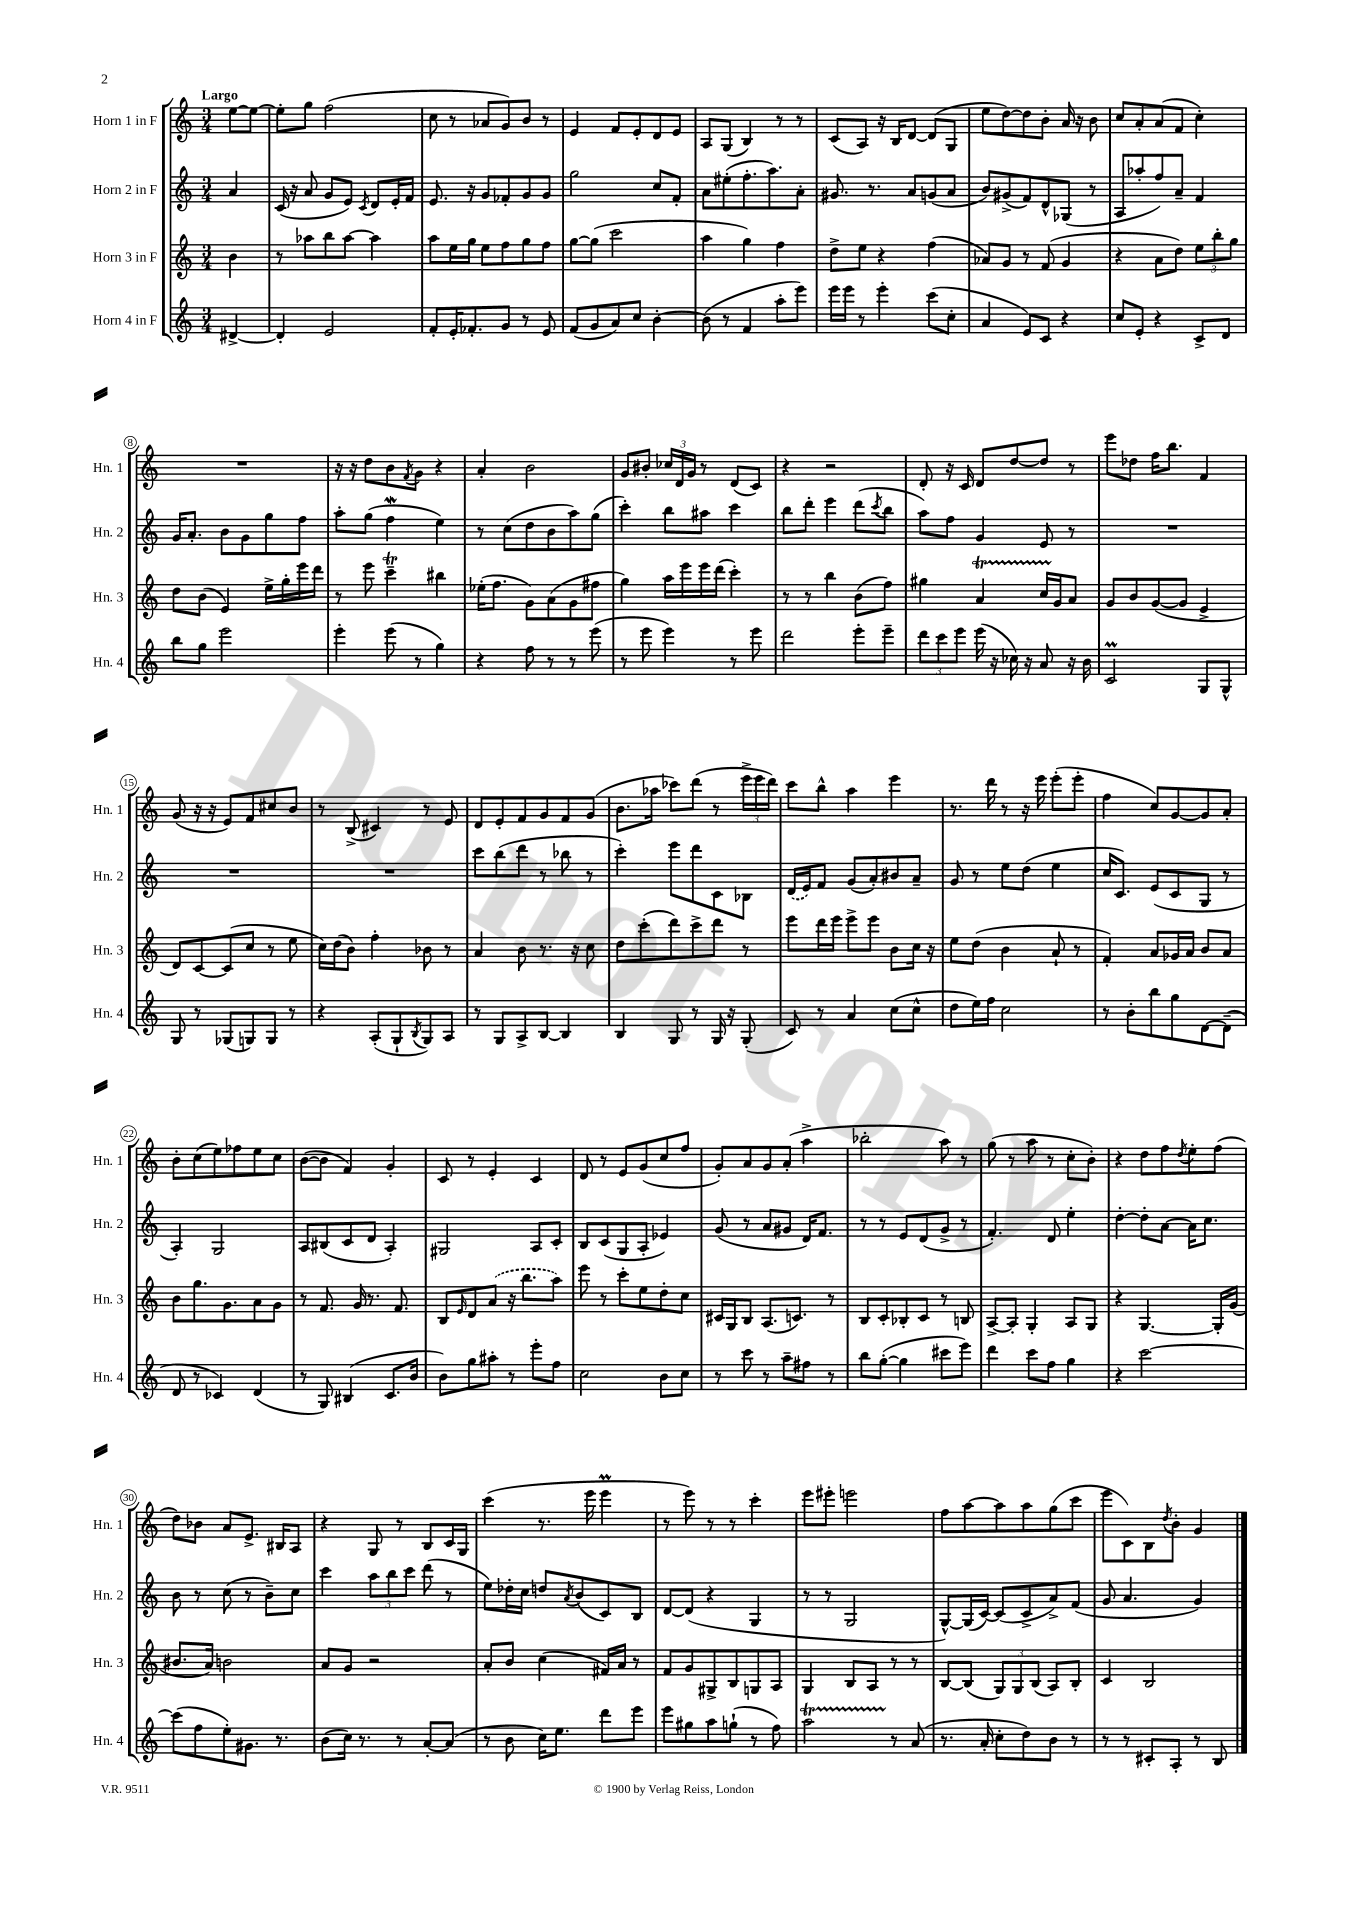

**kern	**kern	**kern	**kern
*part4	*part3	*part2	*part1
*staff4	*staff3	*staff2	*staff1
*I"Horn 4 in F	*I"Horn 3 in F	*I"Horn 2 in F	*I"Horn 1 in F
*I'Hn. 4	*I'Hn. 3	*I'Hn. 2	*I'Hn. 1
*clefG2	*clefG2	*clefG2	*clefG2
*k[]	*k[]	*k[]	*k[]
*M3/4	*M3/4	*M3/4	*M3/4
=	=	=	=
!	!	!	!LO:TX:a:B:t=Largo
[4d#X^/	4b\	4a/	[8ee\L
.	.	.	8ee\J_
=1	=1	=1	=1
4d#'/]	8r	(16c/	8ee'\L]
.	.	16r	.
.	8aa-X\L	8a/	8gg\J
2e/	8bb\	8g/L	(2ff\
.	[8aa-\J	8e/J)	.
.	.	8qc/	.
.	4aa-\]	8d/L	.
.	.	16e'/L	.
.	.	16f/JJ	.
=2	=2	=2	=2
8f'/L	8aa\L	8.e/	8cc\
16e'/K	16ee\L	.	8r
8.f-X'/	16gg\JJ	16r	.
.	8ee\L	8g/L	8a-X/L
8g/J	8ff\	8f-X'/	8g/)
8r	8gg\	8g/	8b/J
8e/	8ff\J	8g/J	8r
=3	=3	=3	=3
(8f/L	[8gg\L	2gg\	4e/
8g/	(8gg\J]	.	.
8a/)	2ccc\	.	8f/L
8cc/J	.	.	8e'/
[4b'\	.	8cc/L	8d/
.	.	8f'/J	8e/J
=4	=4	=4	=4
(8b\]	4aa\	8a\L	8A/L
8r	.	(8ee#X'\	(8G/J
4f/	4gg\)	8.ff'\	4B/)
.	.	8.aa\)	.
8aa'\L	4ff\	.	8r
8eee\J)	.	8a'\J	8r
=5	=5	=5	=5
16eee\LL	8dd^\L	8.g#X/	(8c/L
16eee\JJ	.	.	.
8r	8ee\J	.	8A/J)
.	.	8.r	.
4eee'\	4r	.	16r
.	.	.	16B/KL
.	.	8a/L	[8d/J
(8ccc\L	(4ff\	(8gn/	(8d/L]
8cc'\J	.	8a/J	8G/J
=6	=6	=6	=6
4a/	8a-X/L)	8b/L)	8ee\L
.	8g/J	(8g#X^/	[8dd\)
8e/L)	8r	8f/)	8dd\]
8c/J	(8f/	8d^^/	8b'\J
4r	4g/	(8G-X/J	16a/
.	.	.	16r
.	.	8r	8b\
=7	=7	=7	=7
8cc/L	4r	8A/L	8cc/L
8e'/J	.	8aa-X'/	8a'/
4r	8a\L	8ff/)	(8a/
.	8dd\J)	8a~/J	8f/J
8c^/L	12ee\L	4f/	4cc'\)
.	12bb'\	.	.
8d/J	.	.	.
.	12gg\J	.	.
!!LO:LB:g=z
=8	=8	=8	=8
8bb\L	8dd\L	16g/KL	2.r
.	.	8.a'/J	.
8gg\J	(8b\J	.	.
2eee\	4e/)	8b\L	.
.	.	8g\	.
.	16ee^\LL	8gg\	.
.	16gg'\	.	.
.	16eee\	8ff\J	.
.	16ddd\JJ	.	.
=9	=9	=9	=9
4eee'\	8r	8aa'\L	16r
.	.	.	16r
.	8eee\	(8gg\J	8dd\L
(8eee\	4cccT~\	4ffw\	8b\
.	.	.	8qf/
8r	.	.	8g\J
4gg\)	4bb#X\	4ee\)	4r
=10	=10	=10	=10
4r	(16ee-X'\KL	8r	4a'/
.	8.ff\J	.	.
.	.	(8cc\L	.
8ff\	8g\L)	8dd\	2b\
8r	(8a\	8b\	.
8r	8g\	8aa\)	.
(8eee\	8ff#X\J	(8gg\J	.
=11	=11	=11	=11
8r	4gg\)	4ccc'\)	8g/L
8eee\	.	.	8b#X'/J
4eee\)	16aa\LL	8bb\L	24cc-X/LL
.	.	.	24d/
.	16eee\	.	.
.	.	.	24g/JJ
.	16eee\	8aa#X\J	8r
.	(16ddd\JJ	.	.
8r	4ccc'\)	4ccc\	(8d/L
8eee\	.	.	8c/J)
=12	=12	=12	=12
2ddd\	8r	8bb\L	4r
.	8r	8ddd'\J	.
.	4bb\	4eee\	2r
8eee'\L	(8b\L	(8ddd\L	.
.	.	8qccc/	.
8eee~\J	8ff\J)	8bb\J	.
=13	=13	=13	=13
12ddd\L	4gg#X\	8aa\L)	8d'/
12ccc\	.	.	.
.	.	8ff\J	16r
12eee\J	.	.	.
.	.	.	16c/
(16eee\	4aT/	4g/	8d/L
16r	.	.	.
16cc-X\)	.	.	[8dd/
16r	.	.	.
8a/	16ccTTT/LL	8e/	8dd/J]
.	16g/J	.	.
16r	8a/J	8r	8r
16b\	.	.	.
=14	=14	=14	=14
2cM/	8g/L	2.r	8eee\L
.	8b/	.	8dd-X\J
.	([8g/	.	16ff\KL
.	.	.	8.bb\J
.	8g/J]	.	.
8G/L	4e^/	.	4f/
8G^^/J	.	.	.
!!LO:LB:g=z
=15	=15	=15	=15
8G/	8d/L)	2.r	(8g/
8r	[8c/	.	16r
.	.	.	16r
(8G-X/L	(8c/]	.	8e/L)
8Gn/)	8cc/J	.	8f/
8G/J	8r	.	8cc#X/
8r	8ee\	.	8b/J
=16	=16	=16	=16
4r	16cc\LL)	2.r	8r
.	(16dd\J	.	.
.	8b\J)	.	(8B^/
(8A'/L	4ff'\	.	4c#X/)
8G`/	.	.	.
8qB/	.	.	.
8G/)	8b-X\	.	8r
8A/J	8r	.	8e/
=17	=17	=17	=17
8r	4a/	8ccc\L	8d/L
8G/L	.	(8bb\	8e'/
8A^/	8b\	8ddd\J	8f/
[8B/J	8.r	8r	8g/
4B/]	.	8bb-X\	8f/
.	16r	.	.
.	8cc\	8r	(8g/J
=18	=18	=18	=18
4B/	8dd\L	4ccc'\)	8.b\L
.	(8ccc'\	.	.
.	.	.	16aa-X\Jk
8G/	8ddd\)	8eee\L	8ccc-X\L)
8r	8ccc^\	8ddd\	(8ddd\J
16G/	8ddd\J	8c\	8r
16r	.	.	.
(8G'/	8r	8B-X\J	24eee^\LL
.	.	.	24eee\
.	.	.	24ddd\JJ)
=19	=19	=19	=19
8c/)	8eee\L	(16d/LL	8ccc\L
.	.	16e/J)	.
8r	16ddd\L	8f/J	8bb^^\J
.	16eee\JJ	.	.
4a/	8eee^\L	(8g/L	4aa\
.	8eee\J	8a'/)	.
(8cc\L	8b\L	8b#X/	4eee\
8cc^^\J	16cc\Jk	8a~/J	.
.	16r	.	.
=20	=20	=20	=20
8dd\L	8ee\L	8g/	8.r
16ee\L)	(8dd\J	8r	.
16ff\JJ	.	.	16ddd\
2cc\	4b\	8ee\L	8r
.	.	(8dd\J	16r
.	.	.	16eee\
.	8a`/	4ee\	(8eee'\L
.	8r	.	8eee'\J
=21	=21	=21	=21
8r	4f'/)	16cc/KL	4ff\
.	.	8.c/J)	.
8b'\L	.	.	.
8bb\	8a/L	(8e/L	8cc/L)
8gg\	16g-X/L	8c/	[8g/
.	16a/JJ	.	.
[8d\	8b/L	8G/J	8g/]
(8d~\J]	8a/J	8r	8a'/J
!!LO:LB:g=z
=22	=22	=22	=22
8d/	8b\L	4A'/)	8b'\L
8r	8.gg\	.	(8cc\
4c-X/)	.	2G/	8ee\)
.	8.g\	.	.
.	.	.	8ff-X\
(4d/	8a\	.	8ee\
.	8g\J	.	8cc\J
=23	=23	=23	=23
8r	8r	8A/L	([8b\L
8G/)	8.f/	(8B#X/	8b\J]
(4B#X/	.	8c/	4f/)
.	16g/	.	.
.	8.r	8d/J	.
8.c/L	.	4A'/)	4g'/
.	8.f/	.	.
16b/Jk	.	.	.
=24	=24	=24	=24
8b\L)	8B/L	2G#X/	8c/
.	16qqe/	.	.
8gg\	8d/	.	8r
8aa#X'\J	(8a/J	.	4e'/
8r	16r	.	.
.	8.bb\L	.	.
8eee'\L	.	8A/L	4c/
8ff\J	8aa\J)	8c'/J	.
=25	=25	=25	=25
2cc\	8eee\	8B/L	8d/
.	8r	(8c/	8r
.	8ccc'\L	8G/	8e/L
.	8ee\	8A'/J	(8g/
8b\L	8dd'\	4e-X/)	8cc/
8cc\J	8cc\J	.	8ff/J
=26	=26	=26	=26
8r	16c#X/LL	(8g/	8g'/L)
.	16G/J	.	.
8ccc\	8B/J	8r	8a/
8r	(8.A/L	8a/L	8g/
8aa~\L	.	8g#X/J	(8a'/J
.	8.cn/J)	.	.
8ff#X\J	.	16d/KL)	4aa^\
.	.	8.f/J	.
8r	8r	.	.
=27	=27	=27	=27
8bb\L	8B/L	8r	2bb-X'\
([8gg'\J	8c'/	8r	.
4gg\]	8B-X'/	8e/L	.
.	8c/J	(8d/	.
8ccc#X\L	8r	8g^/J	8aa\)
8eee\J)	8Bn/	8r	8r
=28	=28	=28	=28
4ddd\	[8A^/L	4.f'/)	(8gg\
.	8A'/J]	.	8r
8ccc\L	4G'/	.	8aa\
8ff\J	.	8d/	8r
4gg\	8A/L	4ee'\	8cc'\L
.	8G/J	.	8b'\J)
=29	=29	=29	=29
4r	4r	[4dd'\	4r
[2ccc\	[4.G/	8dd'\L]	8dd\L
.	.	[8a\J	8ff\
.	.	.	8qdd/
.	.	16a\KL]	8ee'\
.	.	8.cc\J	.
.	16G'/LL]	.	(8ff\J
.	(16g/JJ	.	.
!!LO:LB:g=z
=30	=30	=30	=30
(8ccc\L]	8.b#X/L	8b\	8dd\L)
8ff\	.	8r	8b-X\J
.	16a/Jk)	.	.
8ee'\)	2bn\	(8cc\	8a/L
8.g#X\J	.	8r	8.e^/J
.	.	8b~\L)	.
8.r	.	.	16B#X/KL
.	.	8cc\J	8A/J
=31	=31	=31	=31
(8b\L	8a/L	4ccc\	4r
16cc\Jk)	8g/J	.	.
8.r	.	.	.
.	2r	12aa\L	8G/
.	.	12bb\	.
8r	.	.	8r
.	.	12ccc\J	.
[8a'/L	.	(8ddd\	8B/L
(8a/J]	.	8r	16c/L
.	.	.	16G/JJ
=32	=32	=32	=32
8r	8a'/L	8ee\L)	(4ccc\
8b\	8b/J	16dd-X'\L	.
.	.	16cc\JJ	.
16cc\KL)	(4cc\	8ddn/L	8.r
8.ee\J	.	.	.
.	.	8qa/	.
.	.	(8b/	.
.	.	.	16eee\
8ddd\L	16f#X/LL)	8c/)	4eeem\
.	16a/JJ	.	.
8eee\J	8r	8B/J	.
=33	=33	=33	=33
8eee\L	8f/L	[8d/L	8r
8gg#X\	8g/	(8d/J]	8eee\)
8aa\	8G#X^/	4r	8r
(8ggn`\J	8B/	.	8r
8r	8Gn/	4G/	4ccc'\
8ff\)	8A/J	.	.
=34	=34	=34	=34
2aaT\	4G/	8r	8eee\L
.	.	8r	8eee#X'\J
.	8B/L	2G/	2eeen\
.	8A/J	.	.
8r	8r	.	.
(8a/	8r	.	.
=35	=35	=35	=35
8.r	[8B/L	[8G^^/L)	8ff\L
.	(8B/J]	(16G/L]	[8aa\
16a'/	.	[16c/JJ)	.
8cc'\L	12G/L)	(8c/L]	8aa\]
.	12G/	.	.
8dd\)	.	8c^/	8aa\
.	(12B/J	.	.
8b\J	8A/L)	8a^/)	(8gg\
8r	8B'/J	(8f/J	8ccc\J
=36	=36	=36	=36
8r	4c/	8g/	8eee\L
8r	.	4.a/	8c\)
8c#X'/L	2B/	.	8B\
.	.	.	8qdd/
8A'/J	.	.	8b'\J
8r	.	4g/)	4g/
8B/	.	.	.
==	==	==	==
*-	*-	*-	*-
